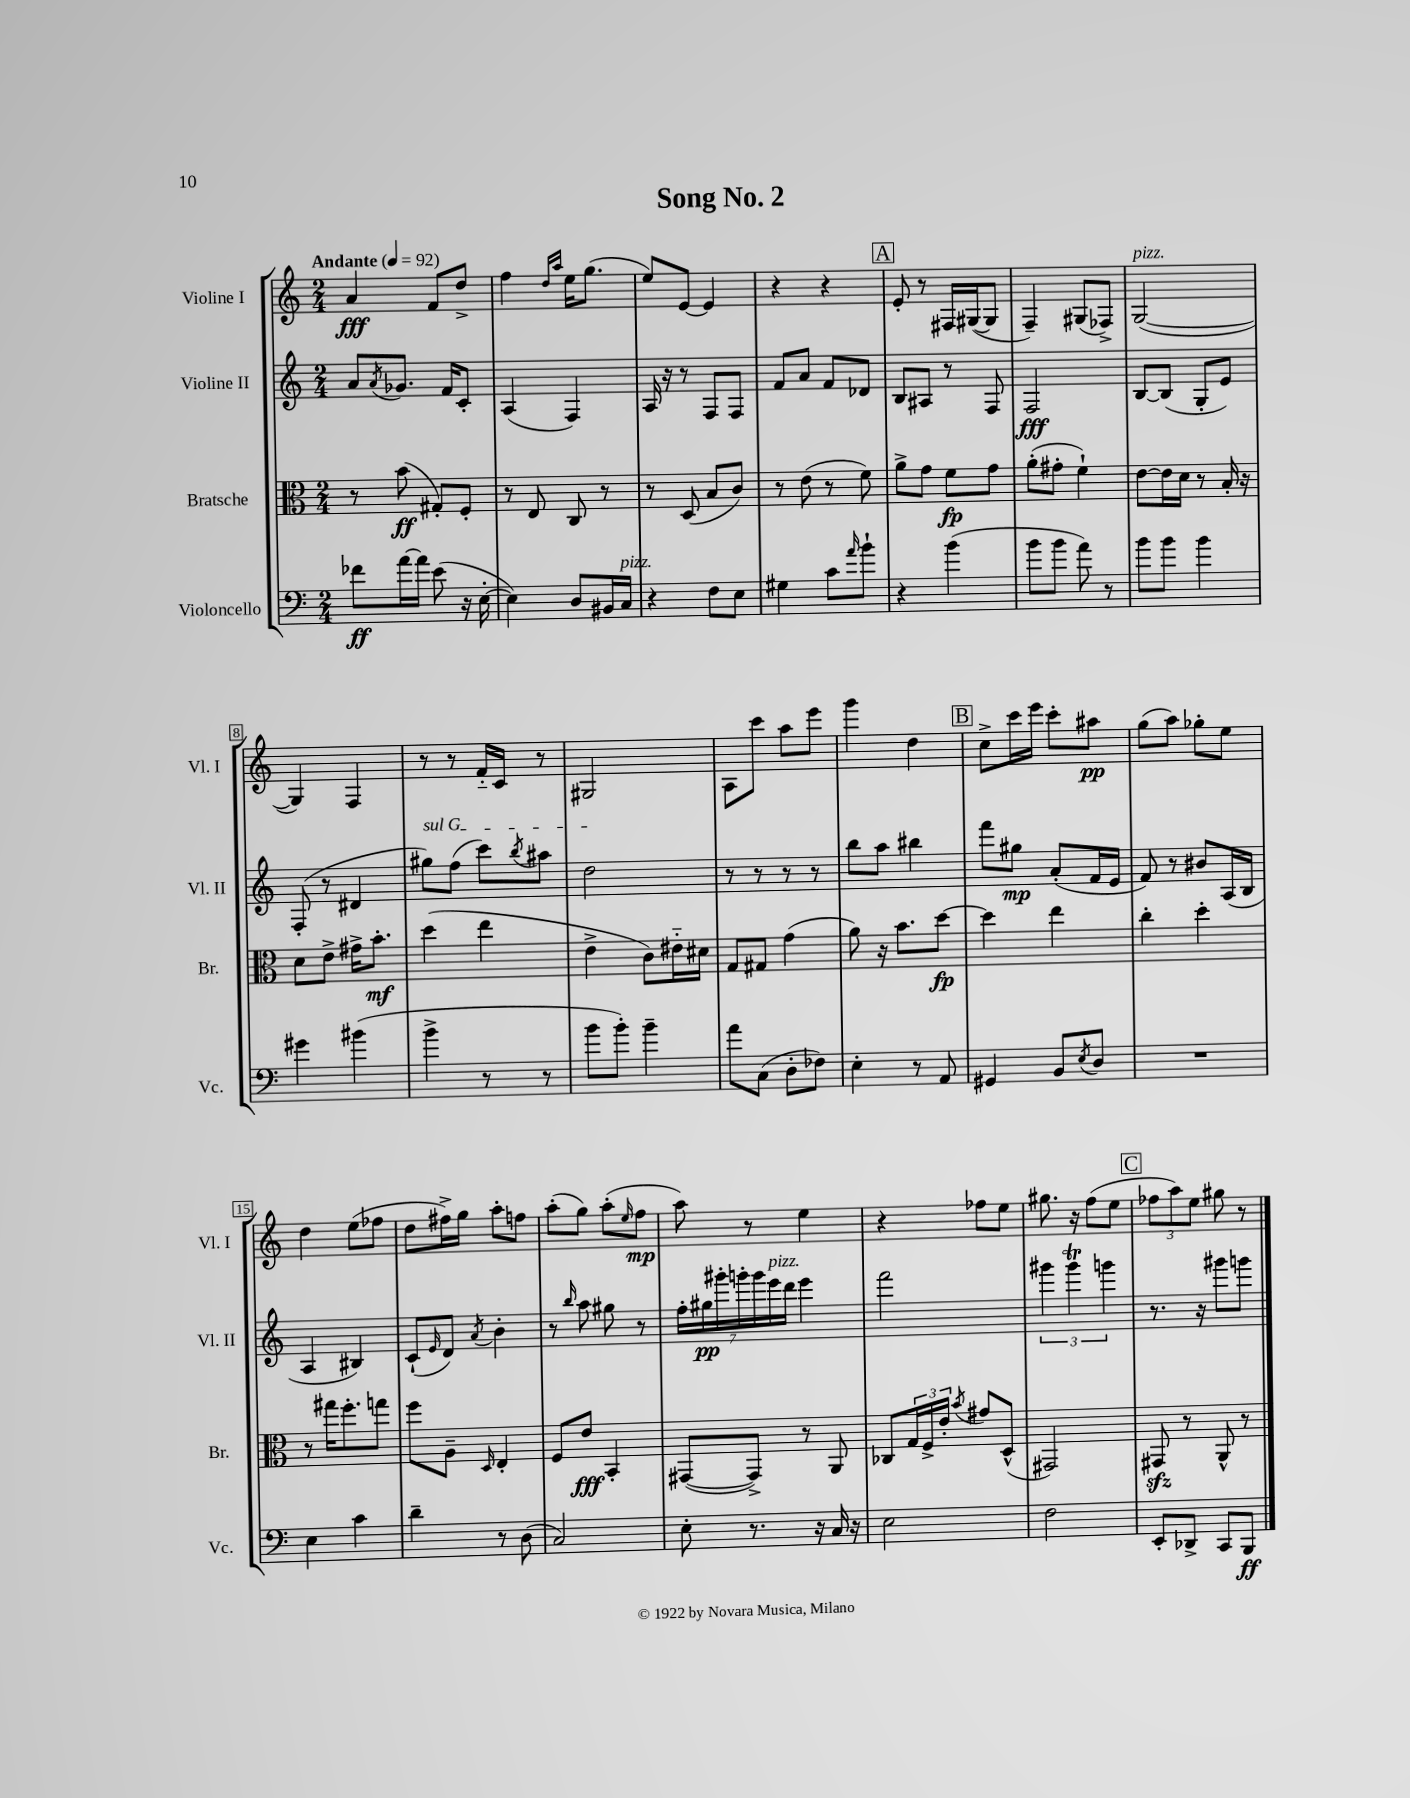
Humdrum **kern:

**kern	**kern	**kern	**kern
*staff4	*staff3	*staff2	*staff1
*clefF4	*clefC3	*clefG2	*clefG2
*k[]	*k[]	*k[]	*k[]
*M2/4	*M2/4	*M2/4	*M2/4
*MM92	*MM92	*MM92	*MM92
8f-	8r	8a	4a
.	.	8qa	.
[16a	(8b	8.g-	.
16a]	.	.	.
(8e	8G#')	.	8f
.	.	16f	.
16r	8F'	8c'	8dd^
[16E'	.	.	.
=	=	=	=
4E])	8r	(4A	4ff
.	8E	.	.
.	.	.	16qqdd
.	.	.	16qqaa
8D	8C	4F)	16ee
.	.	.	(8.gg
16BB#	8r	.	.
16C	.	.	.
=	=	=	=
4r	8r	16A	8ee)
.	.	16r	.
.	(8D	8r	[8e
8F	8B	8F	4e]
8E	8c)	8F	.
=	=	=	=
4G#	8r	8f	4r
.	(8e	8a	.
8c	8r	8f	4r
16qqa	.	.	.
8b`	8f)	8d-	.
=	=	=	=
4r	8a^	8B	8e'
.	8g	8A#	8r
(4b	8f	8r	16F#
.	.	.	([16G#
.	8g	8F	8G#]
=	=	=	=
8b	(8a'	2F	4F~)
8b	8g#'	.	.
8a)	4f`)	.	(8G#
8r	.	.	8F-^)
=	=	=	=
8b	[8e	[8B	([2G
8b	16e]	(8B]	.
.	16d	.	.
4b	8r	8G'	.
.	16B'	8e)	.
.	16r	.	.
=	=	=	=
4g#	8d	(8F'	4G])
.	8e^	8r	.
(4b#	16g#^	4d#	4F
.	8.b'	.	.
=	=	=	=
4b^	(4dd	8gg#)	8r
.	.	(8ff	8r
8r	4ee	8ccc)	16f'~
.	.	.	16c
.	.	8qbb	.
8r	.	8aa#	8r
=	=	=	=
8b	4e^	2dd	2G#
8b')	.	.	.
4b~	8c)	.	.
.	16e#'~	.	.
.	16d#	.	.
=	=	=	=
8a	8G	8r	8A
(8C	8G#	8r	8ccc
8D'	(4g	8r	8aa
8F-)	.	8r	8eee
=	=	=	=
4E'	8a)	8bb	4ggg
.	16r	8aa	.
.	8.b	.	.
8r	.	4bb#	4dd
8AA	[8dd	.	.
=	=	=	=
4GG#	4dd]	8fff	8cc^
.	.	8gg#	16ccc
.	.	.	16eee
8BB	4ee	(8a'	8ccc'
8qE	.	.	.
8D	.	16f	8aa#
.	.	16e	.
=	=	=	=
2r	4cc'	8f)	(8gg
.	.	8r	8aa)
.	4dd'	8b#	8gg-'
.	.	(16A	8ee
.	.	16B	.
=	=	=	=
4E	8r	4A	4dd
.	16gg#	.	.
.	8.ff'	.	.
4c	.	4B#)	(8ee
.	8gg	.	8ff-
=	=	=	=
4d~	8ff	(8c`	8dd
.	.	16qqe	.
.	8A~	8d)	16ff#^)
.	.	.	16gg
.	16qqD	8qa	.
8r	4E'	4b'	8aa'
(8D	.	.	8ff
=	=	=	=
2C)	8F	8r	(8aa'
.	.	16qqbb	.
.	8e	8aa	8gg)
.	4BB'	8gg#	(8aa'
.	.	.	16qqee
.	.	8r	8ff
=	=	=	=
8E'	([8GG#	28ff'	8aa)
.	.	28gg#	.
.	.	28ggg#'	.
.	.	28ggg'	.
8.r	8GG#^])	.	8r
.	.	28ggg	.
.	.	28eee	.
.	.	28ddd	.
.	8r	4eee	4ee
16r	.	.	.
16C	8AA	.	.
16r	.	.	.
=	=	=	=
2E	8C-	2fff	4r
.	24G	.	.
.	24F^	.	.
.	24e'	.	.
.	8qb	.	.
.	8g#	.	8ff-
.	(8D^^	.	8ee
=	=	=	=
2F	2GG#)	6ggg#	8.gg#
.	.	6ggg#	.
.	.	.	16r
.	.	.	(8ff
.	.	6ggg	.
.	.	.	8ee
=	=	=	=
8EE'	8GG#	8.r	12ff-
.	.	.	12aa)
8DD-^	8r	.	.
.	.	.	12ee
.	.	16r	.
8CC	8AA^^	8ggg#	8gg#
8BBB	8r	8ggg	8r
==	==	==	==
*-	*-	*-	*-
